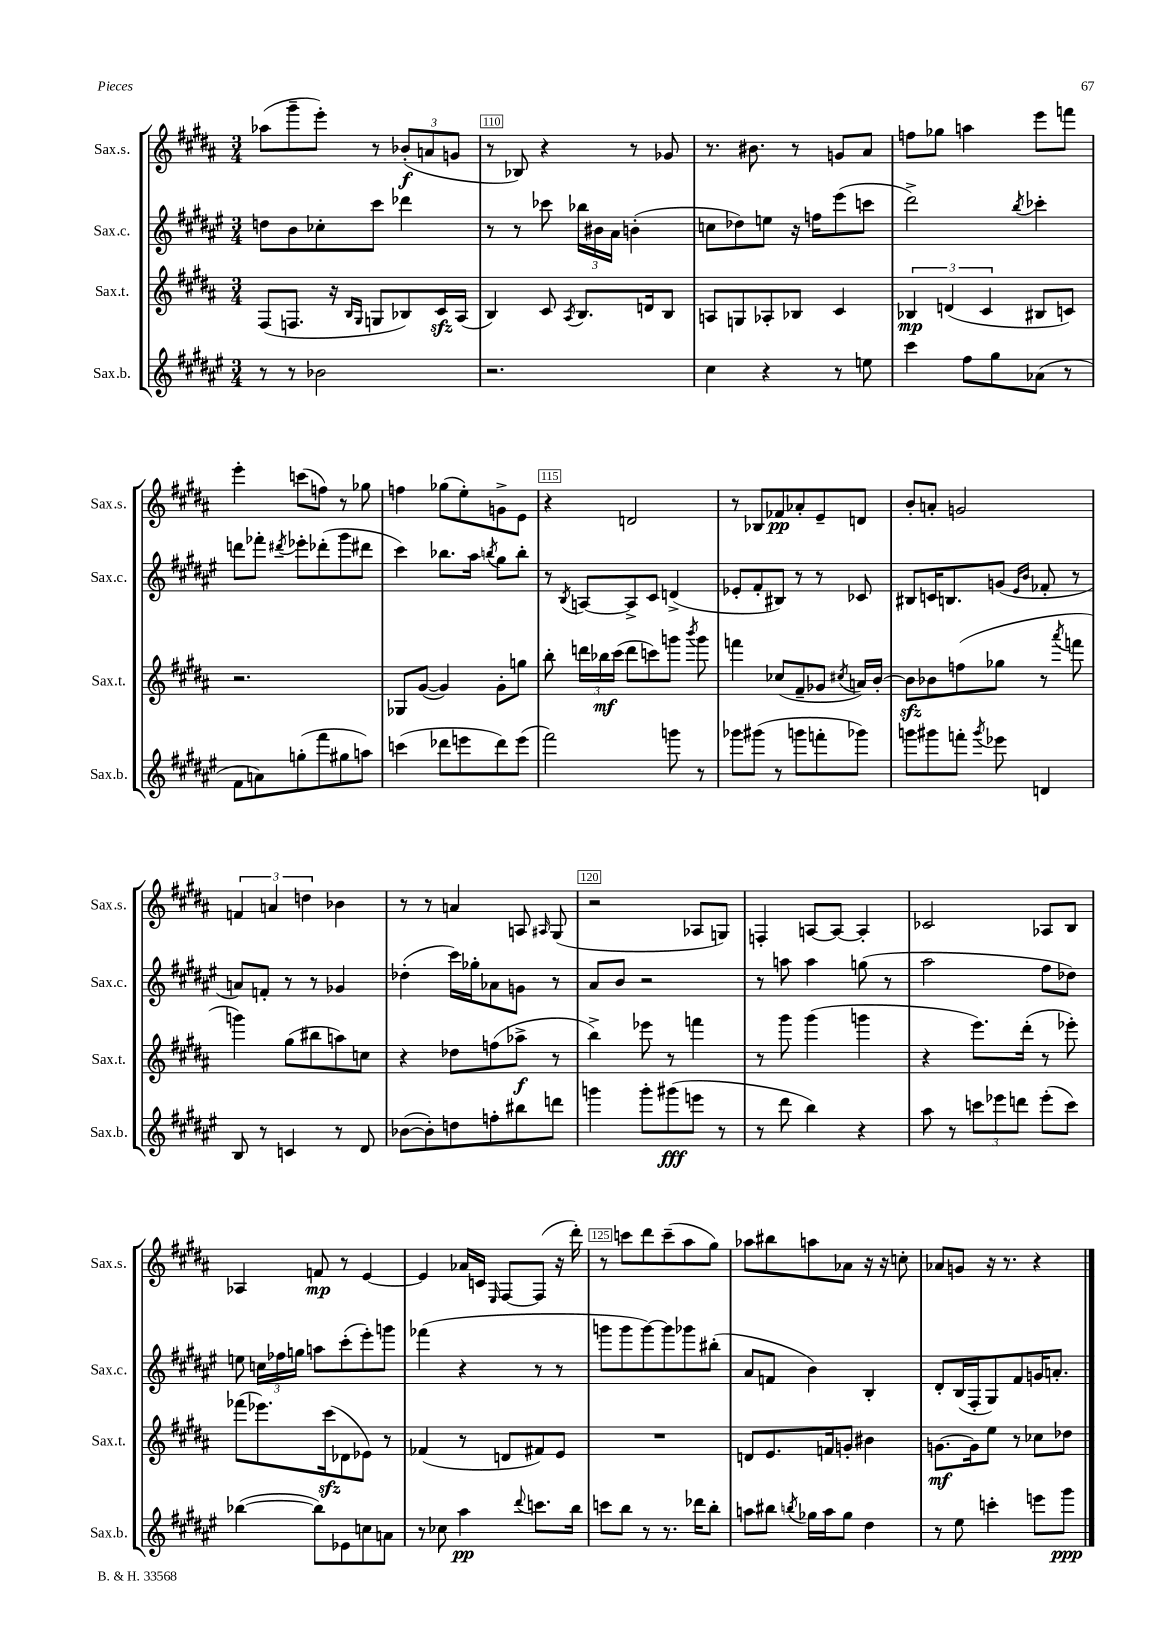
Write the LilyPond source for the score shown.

<<
\new StaffGroup <<
\new Staff = "s0" \with { instrumentName = "Sax.s." shortInstrumentName = "Sax.s." } {
    \clef treble \key b \major \numericTimeSignature \time 3/4
    \autoBeamOff aes''8[( gis'''8-- e'''8]-.) r8 \tuplet 3/2 { bes'8[-.\f( a'8 g'8] } |
    r8 bes8) r4 r8 ges'8 |
    r8. bis'8. r8 g'8[ ais'8] |
    f''8[ ges''8] a''4 e'''8[ f'''8] |
    e'''4-. c'''8[( f''8]) r8 ges''8 |
    f''4 ges''8[( e''8-.) g'8-> e'8] |
    r4 d'2 |
    r8 bes8[ fes'8\pp aes'8-. e'8-- d'8] |
    b'8[-. a'8]-. g'2 |
    \tuplet 3/2 { f'4 a'4 d''4 } bes'4 |
    r8 r8 a'4 a8 \grace { ais16 } gis8( |
    r2 aes8[ g8]) |
    f4-. a8[~ a8]~ a4-. |
    ces'2 aes8[ b8] |
    aes4 f'8\mp r8 e'4~ |
    e'4 aes'16[ c'16] \grace { e16 } fis8[~ fis8]( r16 dis'''16-.) |
    r8 c'''8[ dis'''8 c'''8--( ais''8 gis''8]) |
    aes''8[ bis''8 a''8 aes'8] r16 r16 c''8-. |
    aes'8[ g'8] r16 r8. r4 \bar "|." |
}
\new Staff = "s1" \with { instrumentName = "Sax.c." shortInstrumentName = "Sax.c." } {
    \clef treble \key fis \major \numericTimeSignature \time 3/4
    \autoBeamOff d''8[ b'8 ces''8-. cis'''8] des'''4 |
    r8 r8 ces'''8 \tuplet 3/2 { bes''16[ bis'16 ais'16] } b'4-.( |
    c''8[ des''8) e''8] r16 f''16[ eis'''8( c'''8] |
    dis'''2->) \acciaccatura { b''8 } ces'''4-. |
    d'''8[ fes'''8]-. \acciaccatura { dis'''8 } ees'''8[-. des'''8-.( gis'''8 dis'''8] |
    cis'''4) bes''8.[ ais''16] \acciaccatura { b''8 } gis''8[ b''8]-. |
    r8 \acciaccatura { b8 } a8[~ a8-> cis'8] d'4->( |
    ees'8[-. fis'8-. bis8]) r8 r8 ces'8 |
    bis8[ c'16 b8. g'8]( \grace { eis'16[ b'16] } fes'8-. r8 |
    a'8[) f'8]-. r8 r8 ges'4 |
    des''4-.( cis'''16[) ges''16-. aes'8 g'8] r8 |
    ais'8[ b'8] r2 |
    r8 a''8 a''4 g''8( r8 |
    ais''2 fis''8[ des''8]) |
    e''8 \tuplet 3/2 { c''16[ fes''16 g''16] } a''8[ cis'''8-.( eis'''8-.) g'''8] |
    fes'''4( r4 r8 r8 |
    g'''8[ g'''8 g'''8~) g'''8 ges'''8 bis''8]-.( |
    ais'8[ f'8] b'4) b4-. |
    dis'8[-. b16( fis16-. gis8) fis'8 g'16 a'8.]-. \bar "|." |
}
\new Staff = "s2" \with { instrumentName = "Sax.t." shortInstrumentName = "Sax.t." } {
    \clef treble \key b \major \numericTimeSignature \time 3/4
    \autoBeamOff fis8[( f8.] r16 \grace { b16[ gis16] } g8[ bes8) cis'16\sfz ais16]( |
    b4) cis'8 \acciaccatura { ais8 } b8.[ d'16 b8] |
    a8[ g8 aes8-. bes8] cis'4 |
    \tuplet 3/2 { bes4\mp d'4( cis'4 } bis8[ c'8]) |
    r2. |
    ges8[ gis'8]~( gis'4) gis'8[-. g''8] |
    b''8-. \tuplet 3/2 { d'''16[ bes''16\mf cis'''16]( } d'''8[ c'''8) g'''8] \acciaccatura { b'''8 } g'''8 |
    f'''4 ces''8[( fis'8-- ges'8] \acciaccatura { cis''8 } a'16[) b'16]~-. |
    b'8[\sfz bes'8 f''8( ges''8] r8 \acciaccatura { ais'''8 } f'''8 |
    g'''4) gis''8[( bis''8 a''8) c''8] |
    r4 des''8[ f''8( aes''8]->\f r8 |
    b''4->) ees'''8 r8 f'''4 |
    r8 gis'''8 gis'''4( g'''4 |
    r4 e'''8.[) dis'''16]-.( r8 ees'''8-.) |
    fes'''8[( ees'''8.) cis'''16\sfz( des'8 ees'8]) r8 |
    fes'4( r8 d'8[ fis'8) e'8] |
    R2. |
    d'8[ e'8. f'16 g'8]-. bis'4 |
    g'8.[~\mf g'16 e''8] r8 ces''8[ des''8] \bar "|." |
}
\new Staff = "s3" \with { instrumentName = "Sax.b." shortInstrumentName = "Sax.b." } {
    \clef treble \key fis \major \numericTimeSignature \time 3/4
    \autoBeamOff r8 r8 bes'2 |
    r2. |
    cis''4 r4 r8 e''8 |
    cis'''4 fis''8[ gis''8 aes'8]( r8 |
    fis'8[ a'8) g''8-.( fis'''8 gis''8 a''8]) |
    c'''4( des'''8[ e'''8 des'''8) e'''8]( |
    fis'''2) g'''8 r8 |
    ges'''8[ gis'''8]( r8 g'''8[ f'''8-. ges'''8]) |
    g'''8[ gis'''8 f'''8]-. \acciaccatura { gis'''8 } ees'''8 d'4 |
    b8 r8 c'4 r8 dis'8 |
    bes'8[~( bes'8-.) d''8 f''8-. bis''8 d'''8] |
    g'''4 g'''8[-. gis'''8\fff( e'''8] r8 |
    r8 dis'''8 b''4) r4 |
    ais''8 r8 \tuplet 3/2 { c'''8[ ees'''8 d'''8] } ees'''8[-.( c'''8]) |
    bes''4~( bes''8[) ees'8 c''8 a'8] |
    r8 ces''8 ais''4\pp \appoggiatura { dis'''8 } c'''8.[ b''16] |
    c'''8[ b''8] r8 r8. des'''16[ b''8]-. |
    a''8[ bis''8] \acciaccatura { b''8 } ges''16[ a''16 ges''8] dis''4 |
    r8 eis''8 c'''4-. e'''8[ gis'''8]\ppp \bar "|." |
}
>>
>>
\layout { \context { \Score currentBarNumber = #109 \override BarNumber.break-visibility = ##(#f #t #t) barNumberVisibility = #(every-nth-bar-number-visible 5) \override BarNumber.stencil = #(make-stencil-boxer 0.1 0.3 ly:text-interface::print) } }
